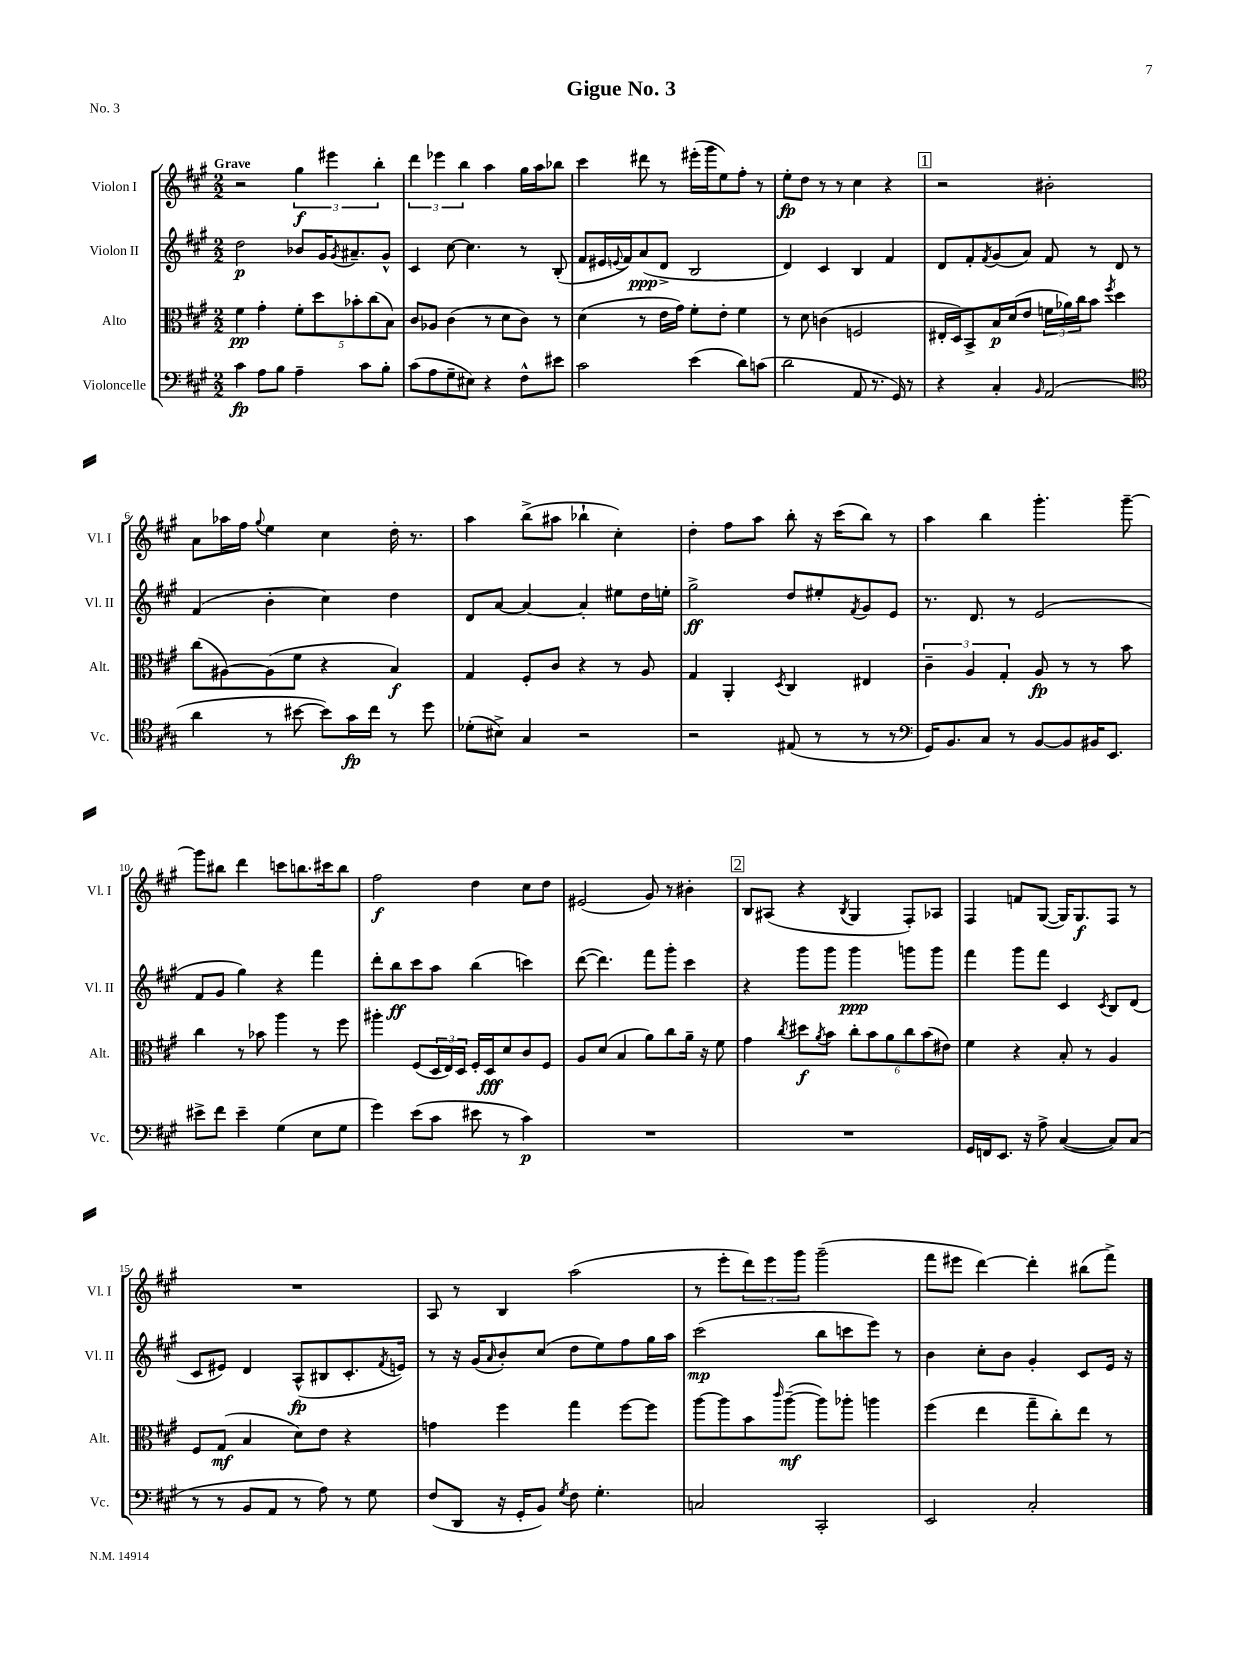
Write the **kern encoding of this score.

**kern	**dynam	**kern	**dynam	**kern	**dynam	**kern	**dynam
*part4	*part4	*part3	*part3	*part2	*part2	*part1	*part1
*staff4	*staff4	*staff3	*staff3	*staff2	*staff2	*staff1	*staff1
*I"Violoncelle	*	*I"Alto	*	*I"Violon II	*	*I"Violon I	*
*I'Vc.	*	*I'Alt.	*	*I'Vl. II	*	*I'Vl. I	*
*clefF4	*	*clefC3	*	*clefG2	*	*clefG2	*
*k[f#c#g#]	*	*k[f#c#g#]	*	*k[f#c#g#]	*	*k[f#c#g#]	*
*M2/2	*	*M2/2	*	*M2/2	*	*M2/2	*
=1	=1	=1	=1	=1	=1	=1	=1
!	!	!	!	!	!	!LO:TX:a:B:t=Grave	!
4c#\	fp	4f#\	pp	2dd\	p	2r	.
8A\L	.	4g#'\	.	.	.	.	.
8B\J	.	.	.	.	.	.	.
4A~\	.	10f#'\L	.	8b-X/L	.	6gg#\	f
.	.	10dd\	.	.	.	.	.
.	.	.	.	16g#/K	.	.	.
.	.	.	.	.	.	6eee#X\	.
.	.	.	.	8qg#/	.	.	.
.	.	.	.	8.a#X~/	.	.	.
.	.	10b-X'\	.	.	.	.	.
8c#\L	.	.	.	.	.	.	.
.	.	(10cc#\	.	.	.	.	.
.	.	.	.	.	.	6bb'\	.
8B'\J	.	.	.	8g#^^/J	.	.	.
.	.	10B\J)	.	.	.	.	.
=2	=2	=2	=2	=2	=2	=2	=2
(8c#\L	.	8c#/L	.	4c#/	.	6ddd\	.
8A\	.	8A-X/J	.	.	.	.	.
.	.	.	.	.	.	6eee-X\	.
8G#~\	.	(4c#\	.	[8cc#\	.	.	.
.	.	.	.	.	.	6bb\	.
8E#X\J)	.	.	.	4.cc#\]	.	.	.
4r	.	8r	.	.	.	4aa\	.
.	.	8d\L	.	.	.	.	.
8F#^^\L	.	8c#\J)	.	8r	.	16gg#\LL	.
.	.	.	.	.	.	16aa\J	.
8e#X\J	.	8r	.	(8B'/	.	8bb-X\J	.
=3	=3	=3	=3	=3	=3	=3	=3
2c#\	.	(4d\	.	8f#/L	.	4ccc#\	.
.	.	.	.	16e#X/L	.	.	.
.	.	.	.	8qqen/	.	.	.
.	.	.	.	16f#/J)	.	.	.
.	.	8r	.	(8a/	ppp	8ddd#X\	.
.	.	16e\LL	.	8d^/J	.	8r	.
.	.	16g#\JJ)	.	.	.	.	.
(4e\	.	8f#'\L	.	2B/	.	(16eee#X'\LL	.
.	.	.	.	.	.	16ggg#\J	.
.	.	8e'\J	.	.	.	8ee\)	.
8d\L)	.	4f#\	.	.	.	8ff#'\J	.
(8cn\J	.	.	.	.	.	8r	.
=4	=4	=4	=4	=4	=4	=4	=4
2d\	.	8r	.	4d/)	.	8ee'\L	fp
.	.	8d\	.	.	.	8dd\J	.
.	.	(4cn\	.	4c#/	.	8r	.
.	.	.	.	.	.	8r	.
8AA/	.	2Fn/	.	4B/	.	4cc#\	.
8.r	.	.	.	.	.	.	.
.	.	.	.	4f#/	.	4r	.
16GG#/)	.	.	.	.	.	.	.
8r	.	.	.	.	.	.	.
!!LO:REH:place=s1:t=1
=5	=5	=5	=5	=5	=5	=5	=5
4r	.	16E#X'/LL	.	8d/L	.	2r	.
.	.	16D/J)	.	.	.	.	.
.	.	8BB^/	.	8f#'/	.	.	.
.	.	.	.	8qf#/	.	.	.
4C#'/	.	16B/L	p	(8g#/	.	.	.
.	.	(16d/J	.	.	.	.	.
.	.	8e/J	.	8a/J)	.	.	.
16qqBB/	.	.	.	.	.	.	.
(2AA/	.	24fn\LL	.	8f#/	.	2b#X'\	.
.	.	24a-X\)	.	.	.	.	.
.	.	24cc#\J	.	.	.	.	.
.	.	8b\J	.	8r	.	.	.
.	.	8qff#/	.	.	.	.	.
.	.	4dd\	.	8d/	.	.	.
.	.	.	.	8r	.	.	.
!!LO:LB:g=z
=6	=6	=6	=6	=6	=6	=6	=6
*clefC4	*	*	*	*	*	*	*
4a\	.	(8cc#\L	.	(4f#/	.	8a\L	.
.	.	[8A#X\)	.	.	.	16aa-X\L	.
.	.	.	.	.	.	16ff#\JJ	.
.	.	.	.	.	.	8qqgg#/	.
8r	.	(8A#\]	.	4b'\	.	4ee\	.
[8b#X\	.	8f#\J	.	.	.	.	.
8b#\L])	.	4r	.	4cc#\)	.	4cc#\	.
16g#\L	fp	.	.	.	.	.	.
16cc#\JJ	.	.	.	.	.	.	.
8r	.	4B/)	f	4dd\	.	16dd'\	.
.	.	.	.	.	.	8.r	.
8dd\	.	.	.	.	.	.	.
=7	=7	=7	=7	=7	=7	=7	=7
(8d-X'\L	.	4G#/	.	8d/L	.	4aa\	.
8B#X^\J)	.	.	.	[8a/J	.	.	.
4G#/	.	8F#'/L	.	4a/_	.	(8bb^\L	.
.	.	8c#/J	.	.	.	8aa#X\J	.
2r	.	4r	.	4a'/]	.	4bb-X`\	.
.	.	8r	.	8ee#X\L	.	4cc#'\)	.
.	.	8A/	.	16dd\L	.	.	.
.	.	.	.	16een'\JJ	.	.	.
=8	=8	=8	=8	=8	=8	=8	=8
2r	.	4G#/	.	2gg#^\	ff	4dd'\	.
.	.	4AA'/	.	.	.	8ff#\L	.
.	.	.	.	.	.	8aa\J	.
.	.	8qD/	.	.	.	.	.
(8E#X/	.	4C#/	.	8dd/L	.	8bb'\	.
8r	.	.	.	8ee#X'/	.	16r	.
.	.	.	.	.	.	(16ccc#\KL	.
.	.	.	.	8qf#/	.	.	.
8r	.	4E#X/	.	8g#/	.	8bb\J)	.
8r	.	.	.	8e/J	.	8r	.
=9	=9	=9	=9	=9	=9	=9	=9
*clefF4	*	*	*	*	*	*	*
16GG#/KL)	.	6c#~\	.	8.r	.	4aa\	.
8.BB/	.	.	.	.	.	.	.
.	.	6A/	.	.	.	.	.
.	.	.	.	8.d/	.	.	.
8C#/J	.	.	.	.	.	4bb\	.
.	.	6G#'/	.	.	.	.	.
8r	.	.	.	8r	.	.	.
[8BB/L	.	8A/	fp	(2e/	.	4.ggg#'\	.
8BB/]	.	8r	.	.	.	.	.
16BB#X/K	.	8r	.	.	.	.	.
8.EE/J	.	.	.	.	.	.	.
.	.	8b\	.	.	.	[8ggg#~\	.
!!LO:LB:g=z
=10	=10	=10	=10	=10	=10	=10	=10
8e#X^\L	.	4cc#\	.	8f#/L	.	8ggg#\L]	.
8f#\J	.	.	.	8g#/J	.	8bb#X\J	.
4e#~\	.	8r	.	4gg#\)	.	4ddd\	.
.	.	8b-X\	.	.	.	.	.
(4G#\	.	4aa\	.	4r	.	8cccn\L	.
.	.	.	.	.	.	8.bbn\	.
8E\L	.	8r	.	4fff#\	.	.	.
.	.	.	.	.	.	16ccc#X\k	.
8G#\J	.	8ff#\	.	.	.	8bb\J	.
=11	=11	=11	=11	=11	=11	=11	=11
4g#\)	.	4aa#X'\	.	8ddd'\L	.	2ff#\	f
.	.	.	.	8bb\	ff	.	.
(8e\L	.	(8F#/L	.	8ccc#\	.	.	.
8c#\J	.	24D/L	.	8aa\J	.	.	.
.	.	24E/)	.	.	.	.	.
.	.	24D/JJ	.	.	.	.	.
8e#X\	.	16F#'/LL	.	(4bb\	.	4dd\	.
.	.	16D/J	fff	.	.	.	.
8r	.	8d/	.	.	.	.	.
4c#\)	p	8c#/	.	4cccn\)	.	8cc#\L	.
.	.	8F#/J	.	.	.	8dd\J	.
=12	=12	=12	=12	=12	=12	=12	=12
1r	.	8A/L	.	([8ddd\	.	(2e#X/	.
.	.	(8d/J	.	4.ddd\])	.	.	.
.	.	4B/	.	.	.	.	.
.	.	8a\L)	.	8fff#\L	.	8g#/)	.
.	.	8cc#\	.	8ggg#'\J	.	8r	.
.	.	16a~\Jk	.	4ccc#\	.	4b#X'\	.
.	.	16r	.	.	.	.	.
.	.	8f#\	.	.	.	.	.
!!LO:REH:place=s1:t=2
=13	=13	=13	=13	=13	=13	=13	=13
1r	.	4g#\	.	4r	.	8B/L	.
.	.	.	.	.	.	(8A#X/J	.
.	.	8qcc#/	.	.	.	.	.
.	.	8dd#X\L	f	8ggg#\L	.	4r	.
.	.	8qa/	.	.	.	.	.
.	.	8b\J	.	8ggg#\J	.	.	.
.	.	.	.	.	.	8qB/	.
.	.	12cc#'\L	.	4ggg#\	ppp	4G#/	.
.	.	12b\	.	.	.	.	.
.	.	12a\	.	.	.	.	.
.	.	12cc#\	.	8gggn\L	.	8F#'/L)	.
.	.	(12b\	.	.	.	.	.
.	.	.	.	8ggg\J	.	8A-X/J	.
.	.	12e#X\J)	.	.	.	.	.
=14	=14	=14	=14	=14	=14	=14	=14
16GG#/LL	.	4f#\	.	4fff#\	.	4F#/	.
16FFn/J	.	.	.	.	.	.	.
8.EE/J	.	.	.	.	.	.	.
.	.	4r	.	8ggg#\L	.	8fn/L	.
16r	.	.	.	.	.	.	.
8A^\	.	.	.	8fff#\J	.	([8G#/J	.
([4C#/	.	8B'/	.	4c#/	.	16G#/KL])	.
.	.	.	.	.	.	8.G#/	f
.	.	8r	.	.	.	.	.
.	.	.	.	8qc#/	.	.	.
8C#/L])	.	4A/	.	8B/L	.	8F#/J	.
(8C#/J	.	.	.	(8d/J	.	8r	.
!!LO:LB:g=z
=15	=15	=15	=15	=15	=15	=15	=15
8r	.	8F#/L	.	8c#/L	.	1r	.
8r	.	(8G#/J	mf	8e#X/J)	.	.	.
8BB/L	.	4B/	.	4d/	.	.	.
8AA/J	.	.	.	.	.	.	.
8r	.	8d\L)	.	(8A^^/L	fp	.	.
8A\)	.	8e\J	.	8B#X/	.	.	.
8r	.	4r	.	8.c#'/	.	.	.
8G#\	.	.	.	.	.	.	.
.	.	.	.	8qf#/	.	.	.
.	.	.	.	16en/Jk)	.	.	.
=16	=16	=16	=16	=16	=16	=16	=16
(8F#/L	.	4gn\	.	8r	.	8A/	.
8DD/J	.	.	.	16r	.	8r	.
.	.	.	.	(16g#/KL	.	.	.
.	.	.	.	16qqa/	.	.	.
16r	.	4ff#\	.	8b'/)	.	4B/	.
16GG#'/KL	.	.	.	.	.	.	.
8BB/J)	.	.	.	(8cc#/J	.	.	.
8qG#/	.	.	.	.	.	.	.
8F#\	.	4gg#\	.	8dd\L	.	(2aa\	.
4.G#'\	.	.	.	8ee\)	.	.	.
.	.	[8ff#\L	.	8ff#\	.	.	.
.	.	8ff#\J]	.	16gg#\L	.	.	.
.	.	.	.	16aa\JJ	.	.	.
=17	=17	=17	=17	=17	=17	=17	=17
2Cn/	.	[8aa\L	.	(2ccc#\	mp	8r	.
.	.	8aa\]	.	.	.	8eee'\L	.
.	.	8b\	.	.	.	12ddd\)	.
.	.	.	.	.	.	12eee\	.
.	.	16qqccc#/	.	.	.	.	.
.	.	([8aa~\J	mf	.	.	.	.
.	.	.	.	.	.	12ggg#\J	.
2CC#'/	.	8aa\L])	.	8bb\L	.	(2ggg#~\	.
.	.	8aa-X'\J	.	8cccn\	.	.	.
.	.	4aan\	.	8eee\J)	.	.	.
.	.	.	.	8r	.	.	.
=18	=18	=18	=18	=18	=18	=18	=18
2EE/	.	(4ff#\	.	4b\	.	8fff#\L	.
.	.	.	.	.	.	8eee#X\J	.
.	.	4ee\	.	8cc#'\L	.	[4ddd\)	.
.	.	.	.	8b\J	.	.	.
2C#'/	.	8gg#~\L	.	4g#'/	.	4ddd'\]	.
.	.	8cc#'\)	.	.	.	.	.
.	.	8ee\J	.	8c#/L	.	(8bb#X\L	.
.	.	8r	.	16e/Jk	.	8fff#^\J)	.
.	.	.	.	16r	.	.	.
==	==	==	==	==	==	==	==
*-	*-	*-	*-	*-	*-	*-	*-
